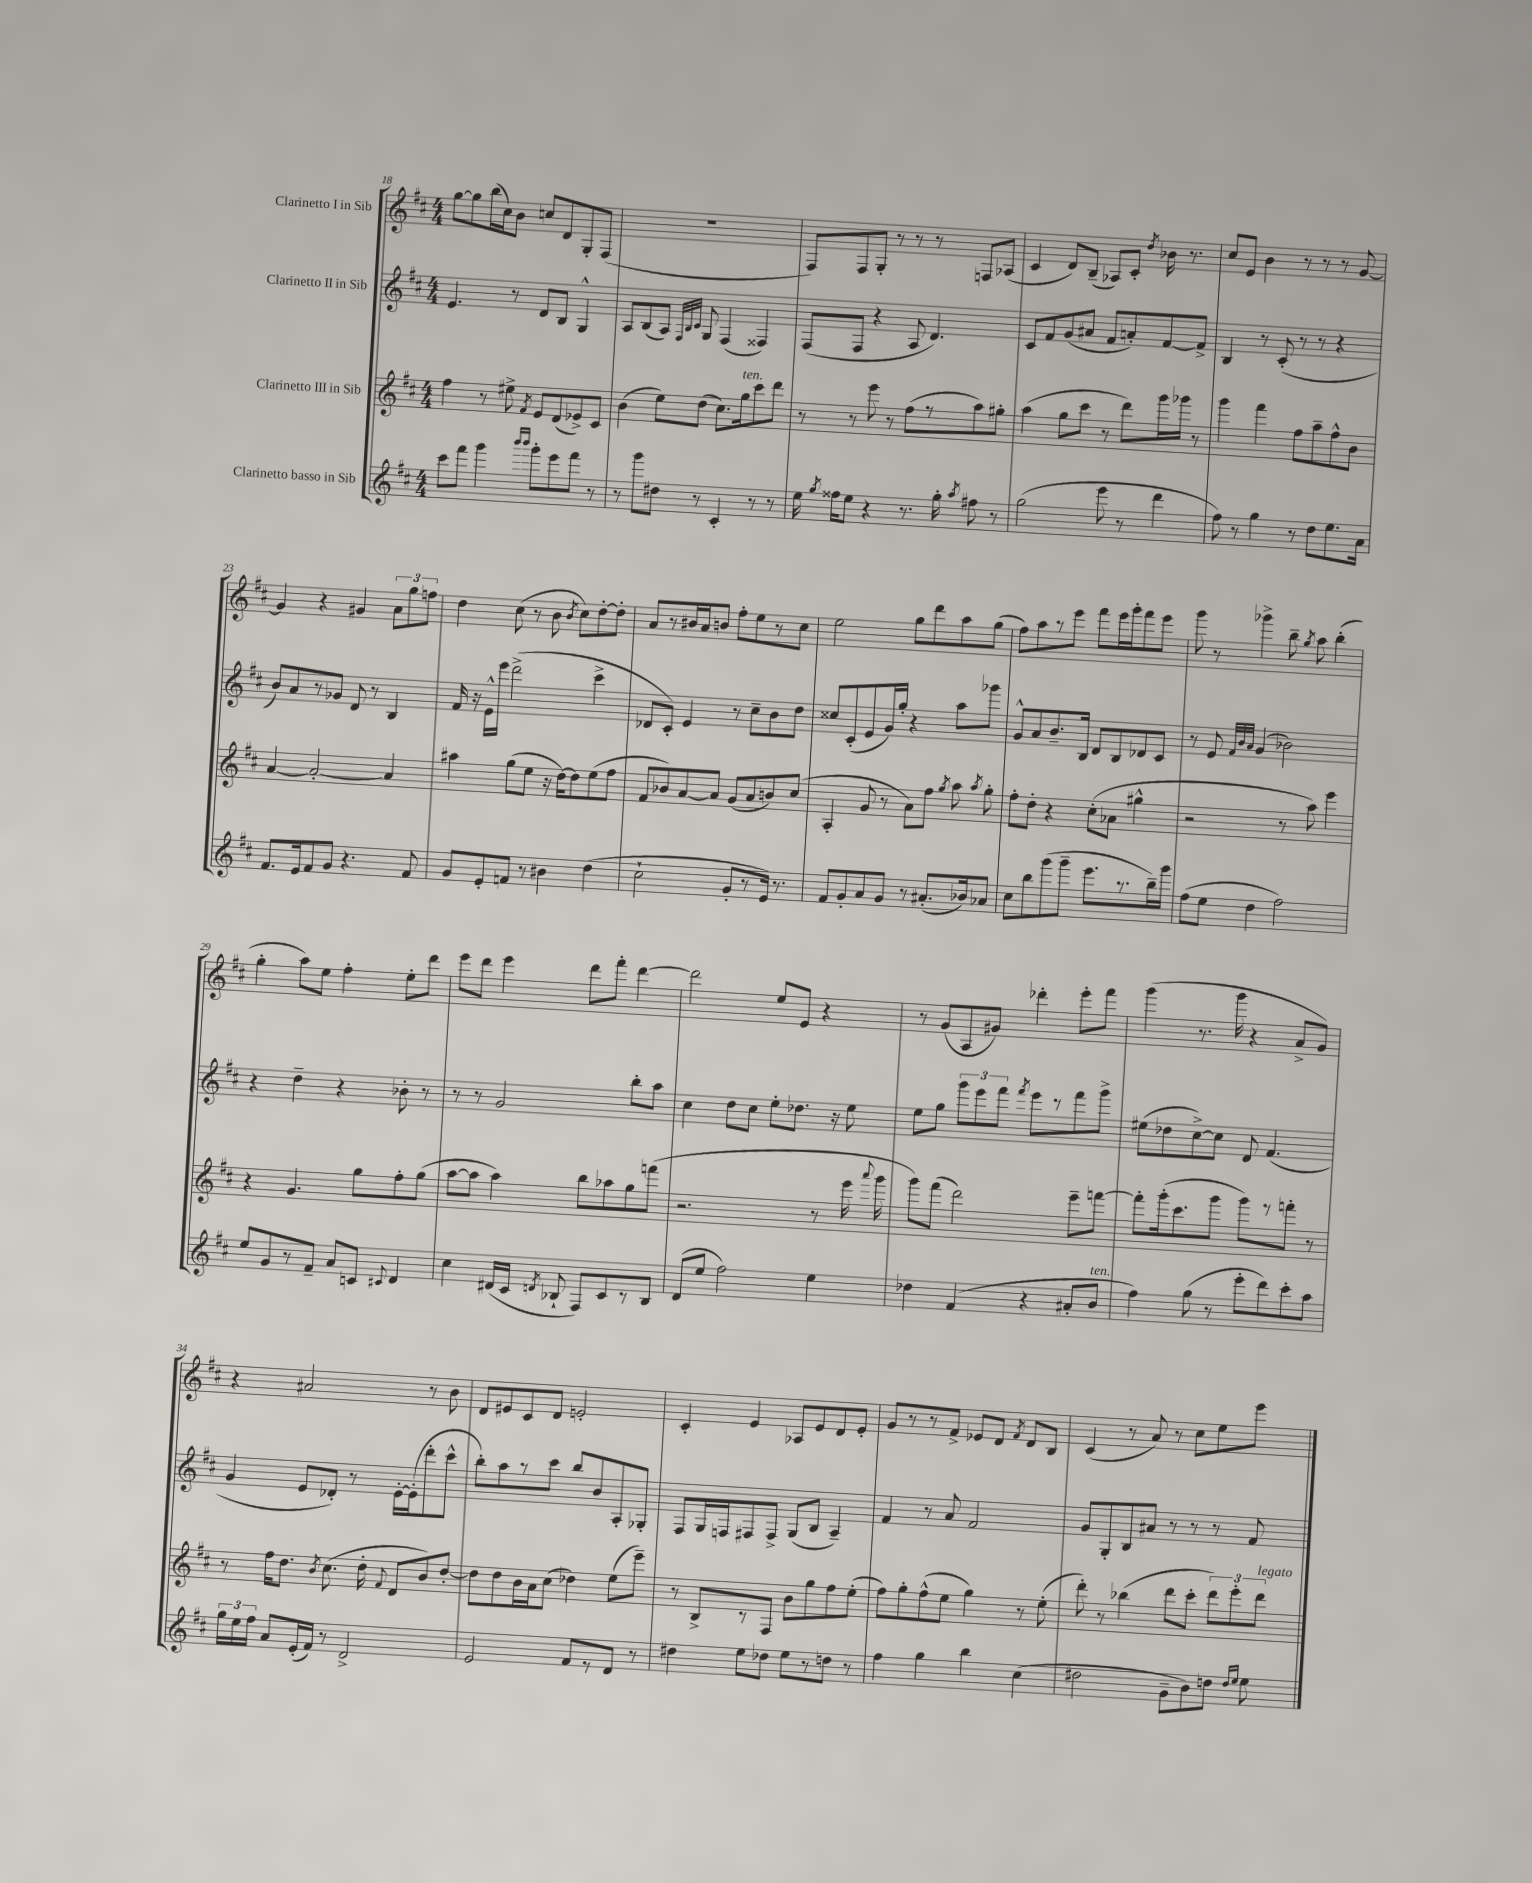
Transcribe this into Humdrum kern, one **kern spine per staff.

**kern	**kern	**kern	**kern
*staff4	*staff3	*staff2	*staff1
*clefG2	*clefG2	*clefG2	*clefG2
*k[f#c#]	*k[f#c#]	*k[f#c#]	*k[f#c#]
*M4/4	*M4/4	*M4/4	*M4/4
8ccc#	4ff#	4.e	[8gg
8fff#	.	.	8gg]
4ggg	8r	.	(16bb
.	.	.	16cc#)
.	8ee#^	8r	8b
16qqbbb	.	.	.
16qqbbb	8qf#	.	.
8ggg'	8e	8d	8cc
8eee	(8d	8B	8d
8fff#	8e-^)	4G^^	8G'
8r	8c#	.	(8F#
=	=	=	=
8r	(4b	8A	1r
8ggg	.	(8B	.
8dd#	8ee)	8A)	.
.	.	32qqF#	.
.	.	32qqB	.
.	.	32qqc#	.
8r	(8dd	8G	.
4c#'	8.cc#)	(4F#	.
.	16gg	.	.
8r	8ccc#	4F##)	.
8r	8ddd	.	.
=	=	=	=
16ee	8r	(8F#	8F#)
8qgg	.	.	.
16ff##	.	.	.
8ee	8r	8F#	8F#
4r	8eee	4r	8G'
.	8r	.	8r
8.r	(8ff#	8A	8r
.	8r	4.d)	8r
16gg'	.	.	.
8qaa	.	.	.
8ff#	8aa)	.	8F
8r	8gg#'	.	(8A-
=	=	=	=
(2gg	(4aa	8c#	4c#
.	.	8f#	.
.	8gg	(8g	8d)
.	8ccc#	8a#	(8B~
8eee	8r	8f#	8A-)
8r	8ddd)	8a')	8c#'
.	.	.	8qdd
4ddd	16ggg	[8f#	16b-
.	16ggg-	.	8.r
.	8r	8f#^]	.
=	=	=	=
8ff#)	4ggg	4B	8cc#
8r	.	.	8e
4gg	4fff#	8r	4b
.	.	(8c#'	.
8r	8ff#	8r	8r
8dd	8aa~	8r	8r
8.ee	8ff#^^	4r	8r
.	8b	.	[8g
16a	.	.	.
=	=	=	=
8.f#	[4a	8b)	4g]
.	.	8a	.
16e	.	.	.
8f#	2a'_	8r	4r
8g	.	8g-	.
4.r	.	8d	4g#
.	.	8r	.
.	4a]	4B	12a
.	.	.	12gg
8f#	.	.	.
.	.	.	12ff
=	=	=	=
8g	4aa#	16f#	4dd
.	.	16r	.
8e'	.	16e^^	.
.	.	16eee	.
8f	(8gg	(2ddd^	(8cc#
8r	8ee	.	8r
4b#	16r	.	8b
.	[16dd)	.	.
.	.	.	8qb
.	8dd]	.	8cc#)
(4dd	(8ee	4ccc#^	[8dd'
.	8ff#	.	8dd']
=	=	=	=
2cc#`	8f#	8d-	8a
.	8b-)	8c#')	8r
.	[8a	4e	16b#
.	.	.	16a
.	8a]	.	8b
8g'	(8g	8r	8ff#'
8r	8a	8cc#~	8ee
16e)	8b)	8b	8r
8.r	.	.	.
.	(8cc#	8dd	8cc#
=	=	=	=
8f#	4A'	8cc##	2ee
8g'	.	(8c#'	.
8a	8g	8e	.
8g	8r	16g)	.
.	.	16gg'	.
8r	8a)	4r	8gg
(8.a#'	8ff#	.	8ddd
.	8qgg	.	.
.	8aa	8aa	8aa
16b-)	.	.	.
.	8qaa	.	.
8a-	8gg'	8ggg-	(8gg
=	=	=	=
8cc#	8ff#'	8g^^	8ff#)
8bb	8dd'	8a	8aa
(8ggg	4r	8.b~	8r
8ggg~	.	.	8eee
.	.	16B	.
8.eee	(8cc#'	8d	8fff#
.	8a-	8B	16eee
8.r	.	.	16ggg'
.	4gg#^^	8d-	8fff#
16bb~)	.	8c#	8eee
16ggg	.	.	.
=	=	=	=
(8ff#	2r	8r	8ggg
8ee	.	8e	8r
.	.	32qqf#	.
.	.	32qqb	.
.	.	32qqa	.
4dd	.	(4g	4ggg-^
2ff#)	8r	2b-)	8bb~
.	.	.	8qgg
.	8aa)	.	8aa
.	4eee	.	(4bb'
=	=	=	=
8ee	4r	4r	4gg'
8g	.	.	.
8r	4.g	4dd~	8aa)
8f#~	.	.	8ee
8a	.	4r	4ff#'
8c	8gg	.	.
8qqc#	.	.	.
4d	8ff#'	8b-'	8ee'
.	(8gg	8r	8ddd
=	=	=	=
4cc#	[8aa	8r	8eee
.	8aa]	8r	8ddd
(16d#	4aa)	2g	4eee
16c#	.	.	.
8qd	.	.	.
8B-`	.	.	.
8F#)	8bb	.	8ddd
8c#	8aa-	.	8fff#'
8r	8gg	8bb'	[4ddd
8B-	(8fff	8aa	.
=	=	=	=
(8d	2.r	4cc#	2ddd]
8ee	.	.	.
2ff#)	.	8dd	.
.	.	8cc#	.
.	.	8ee'	8ee
.	.	8.dd-	8e
4ee	8r	.	4r
.	.	16r	.
.	16eee	8ee	.
.	8qqaaa	.	.
.	16ggg	.	.
=	=	=	=
4dd-	8ggg)	8ee	8r
.	(8fff#	8gg	(8g
(4f#	2ddd)	12ggg	8A
.	.	12eee	.
.	.	.	8g#)
.	.	12fff#	.
.	.	8qfff#	.
4r	.	8eee	4ddd-'
.	.	8r	.
8a#'	8eee~	8fff#	8eee'
8b	[8fff	8ggg^	8fff#
=	=	=	=
4ff#)	8fff']	(8ee#	(4ggg
.	(16ggg'	8dd-	.
.	8.ccc#	.	.
(8gg	.	[8cc#^)	8.r
8r	8ggg	8cc#]	.
.	.	.	16ggg
8eee'	8ggg)	8d	4r
8ddd)	8r	(4.f#	.
8ccc#'	8fff'	.	8a^
8aa	8r	.	8g)
=	=	=	=
24gg	8r	4g	4r
24ee	.	.	.
24ff#	.	.	.
8a	16ff#	.	.
.	8.dd	.	.
(16e'	.	8e	2a#
16f#)	.	.	.
.	8qb	.	.
8r	(8.cc#	8d-')	.
2d^	.	8r	.
.	16dd'	.	.
.	8qqf#	.	.
.	8d	[16e'	.
.	.	(16e']	.
.	8b)	8ddd'	8r
.	[8dd'	8ccc#^^	8b
=	=	=	=
2e	8dd]	8bb')	8d
.	8dd	8aa	8e#
.	16b	8r	8c#
.	16a	.	.
.	(8cc#	8ccc#	8d
8f#	4dd-)	8bb	2e'
8r	.	8b	.
8d	(8ee	8A'	.
8r	8eee~)	8G-'	.
=	=	=	=
4dd#	8r	8F#	4c#'
.	8B^	16G	.
.	.	16F	.
8ee	8r	8F#	4e
8dd-	8F#	8F#^	.
8ee	8b	(8G	8A-
8r	8gg	8B	8e
8dd	8ff#	4A~)	8d
8r	(8ee'	.	8e'
=	=	=	=
4ff#	8ff#)	4f#	8g
.	8gg'	.	8r
4gg	(8ff#^^	8r	8r
.	8ee	8a	8f#^
4bb	4gg)	2f#	8e-
.	.	.	8d
.	.	.	8qf#
(4cc#	8r	.	8d
.	(8ee'	.	8B
=	=	=	=
2dd#	8ddd')	8g	(4c#
.	8r	8G'	.
.	(4bb-	8B	8r
.	.	8a#	8a)
8g~	8ddd	8r	8r
8b)	8ccc#'	8r	8cc#
8dd	12ddd)	8r	8ee
.	12eee'	.	.
16qqdd	.	.	.
16qqee	.	.	.
8ee	.	8f#	8eee
.	12ddd	.	.
==	==	==	==
*-	*-	*-	*-
